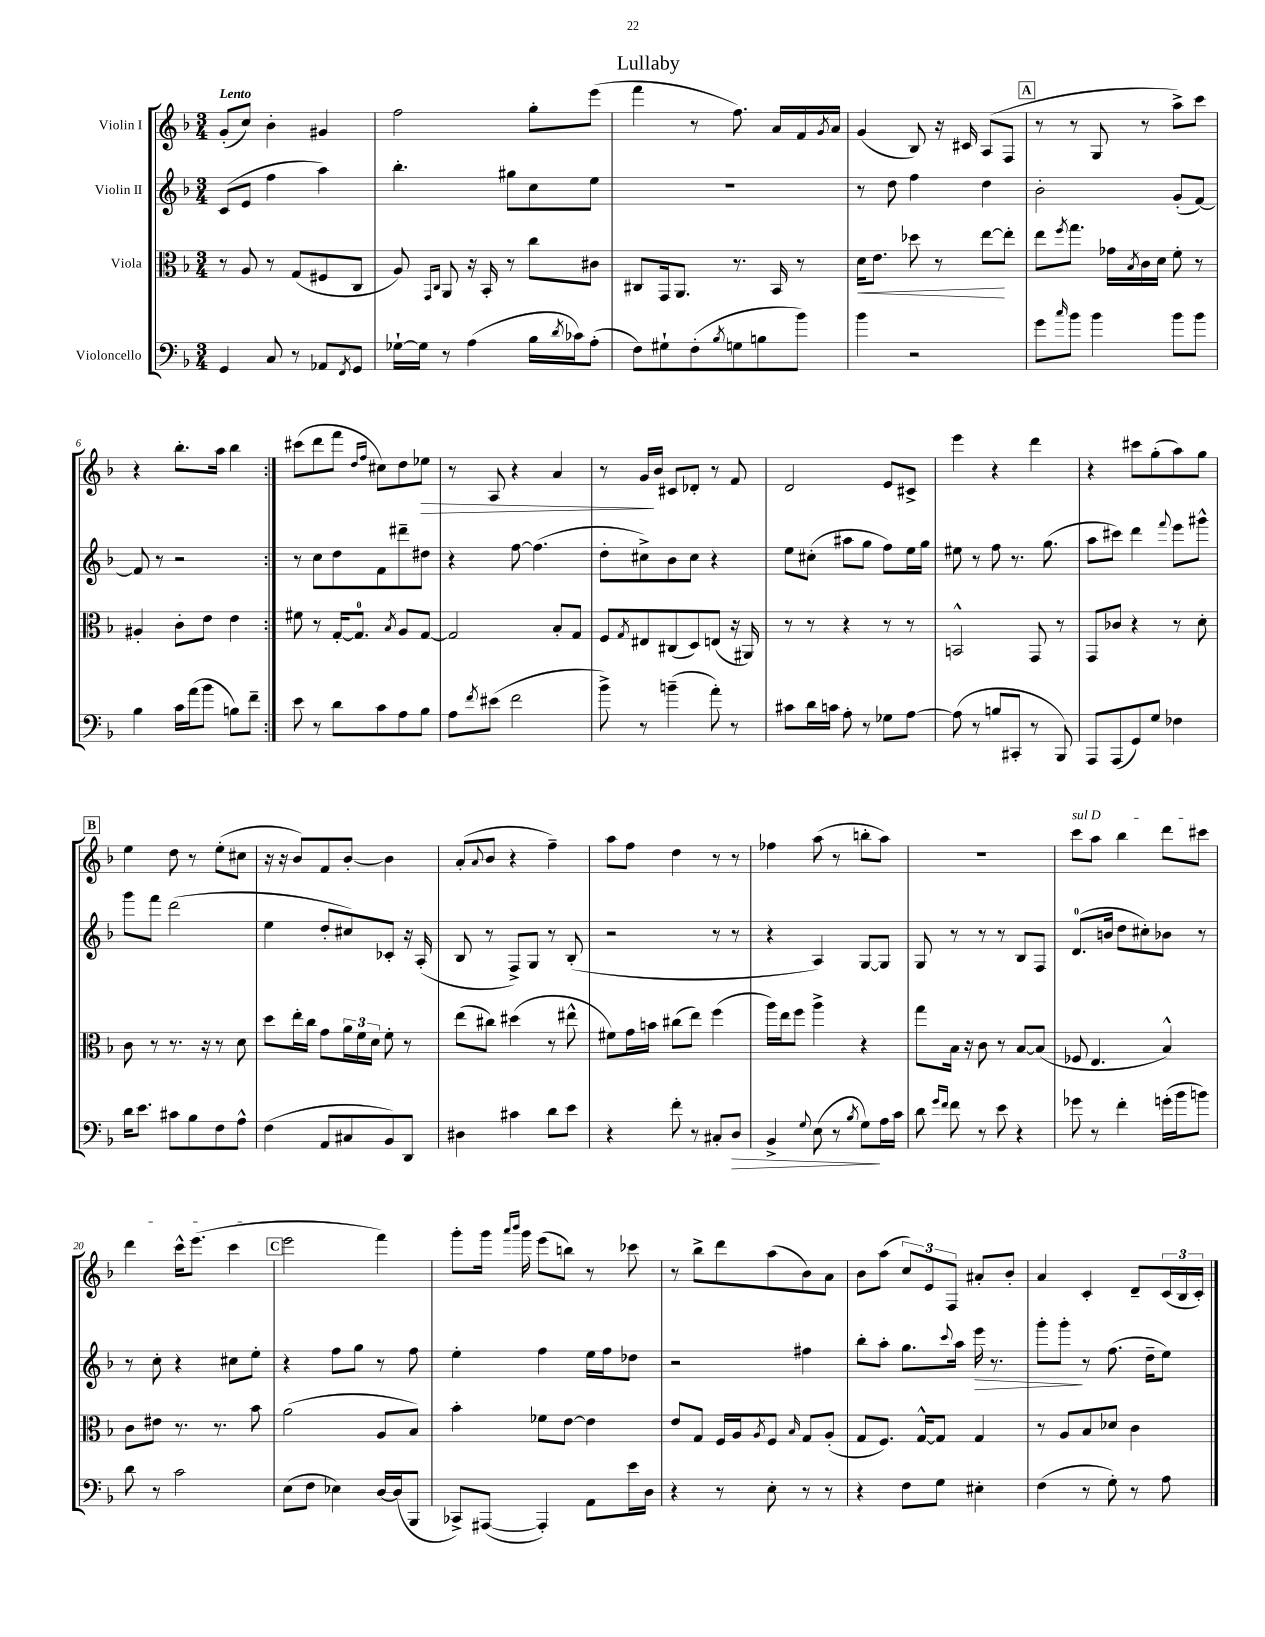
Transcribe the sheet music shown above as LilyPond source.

\header { title = "Lullaby" }
<<
\new StaffGroup <<
\new Staff = "s0" \with { instrumentName = "Violin I" } {
    \clef treble \key f \major \numericTimeSignature \time 3/4 \tempo "Lento"
    \repeat volta 2 { g'8-.( c''8) bes'4-. gis'4 |
    f''2 g''8-. e'''8( |
    f'''4 r8 f''8.) a'16 f'16 \acciaccatura { g'8 } a'16 |
    g'4( bes8) r16 cis'16 a8( f8 |
    \mark \markup { \box "A" } r8 r8 g8 r8 a''8->) c'''8 |
    r4 bes''8.-. a''16 bes''4 | }
    cis'''8( d'''8 f'''8 \grace { d''16 f''16 } cis''8) d''8 ees''8\> |
    r8 a8 r4 a'4 |
    r8 g'16\! bes'16 cis'8 des'8-. r8 f'8 |
    d'2 e'8 cis'8-> |
    e'''4 r4 d'''4 |
    r4 cis'''8 g''8-.( a''8) g''8 |
    \mark \markup { \box "B" } e''4 d''8 r8 e''8-.( cis''8 |
    r16 r16 bes'8) f'8 bes'8~-. bes'4 |
    a'8-.( \appoggiatura { a'8 } bes'8 r4 f''4--) |
    a''8 f''8 d''4 r8 r8 |
    fes''4 a''8( r8 b''8-. a''8) |
    R2. |
    \once \override TextSpanner.bound-details.left.text = \markup { \italic "sul D" } c'''8\startTextSpan a''8 bes''4 d'''8 cis'''8 |
    d'''4 c'''16-^ e'''8.( c'''4\stopTextSpan |
    \mark \markup { \box "C" } e'''2 f'''4) |
    g'''8-. g'''16 \grace { a'''16 bes'''16 } g'''16 e'''8( b''8) r8 ces'''8 |
    r8 bes''8-> d'''8 a''8( bes'8) a'8 |
    bes'8 a''8( \tuplet 3/2 { c''8) e'8 f8 } ais'8-. bes'8-. |
    a'4 c'4-. d'8-- \tuplet 3/2 { c'16( bes16 c'16-.) } \bar "|." |
}
\new Staff = "s1" \with { instrumentName = "Violin II" } {
    \clef treble \key f \major \numericTimeSignature \time 3/4
    \repeat volta 2 { c'8( e'8 f''4 a''4) |
    bes''4.-. gis''8 c''8 e''8 |
    R2. |
    r8 d''8 f''4 d''4 |
    \mark \markup { \box "A" } bes'2-. g'8-.( f'8~) |
    f'8 r8 r2 | }
    r8 c''8 d''8 f'8 dis'''8-- dis''8 |
    r4 f''8~ f''4.( |
    d''8-. cis''8->) bes'8 cis''8 r4 |
    e''8 cis''8-.( ais''8 g''8 f''8) e''16 g''16 |
    eis''8 r8 f''8 r8. g''8.( |
    a''8 cis'''8) d'''4 \appoggiatura { f'''8 } e'''8 gis'''8-^ |
    \mark \markup { \box "B" } g'''8 f'''8 d'''2( |
    e''4 d''8-. cis''8) ces'8-. r16 a16-.( |
    bes8 r8 f8->) g8 r8 bes8-.( |
    r2 r8 r8 |
    r4 a4) g8~ g8 |
    g8 r8 r8 r8 bes8 f8 |
    d'8.-0( b'16 d''8 cis''8-.) bes'8 r8 |
    r8 c''8-. r4 cis''8 e''8-. |
    \mark \markup { \box "C" } r4 f''8 g''8 r8 f''8 |
    e''4-. f''4 e''16 f''16 des''8 |
    r2 fis''4 |
    bes''8-. a''8-. g''8. \appoggiatura { c'''8 } a''16 e'''16\> r8. |
    g'''8-. g'''8-.\! r8 f''8.( d''16-- e''8) \bar "|." |
}
\new Staff = "s2" \with { instrumentName = "Viola" } {
    \clef alto \key f \major \numericTimeSignature \time 3/4
    \repeat volta 2 { r8 a8 r8 g8( fis8 c8 |
    a8) \grace { g,16 c16 } a,8 r16 bes,16-. r8 c''8 cis'8 |
    cis8 g,16 a,8. r8. bes,16 r8 |
    d'16\< e'8. des''8 r8 e''8~\! e''8-. |
    \mark \markup { \box "A" } e''8 \acciaccatura { f''8 } g''8. ges'16 \acciaccatura { bes8 } c'16 d'16 f'8-. r8 |
    ais4-. c'8-. e'8 e'4 | }
    fis'8 r8 g16~-. g8.-0 \acciaccatura { bes8 } a8 g8~ |
    g2 bes8-. g8 |
    f8 \acciaccatura { g8 } eis8 cis8( d8) e8( r16 ais,16) |
    r8 r8 r4 r8 r8 |
    b,2-^ g,8 r8 |
    g,8 ces'8 r4 r8 d'8-. |
    \mark \markup { \box "B" } c'8 r8 r8. r16 r8 d'8 |
    d''8 e''16-. c''16 g'8 \tuplet 3/2 { a'16 f'16 d'16 } f'8-. r8 |
    e''8( cis''8) dis''4( r8 eis''8-^ |
    fis'8) g'16 b'16 cis''8( e''8) f''4( |
    a''16) e''16 f''8 a''4-> r4 |
    g''8 bes16 r16 c'8 r8 bes8~ bes8( |
    fes8 e4. bes4-^) |
    c'8 eis'8 r8. r8. bes'8 |
    \mark \markup { \box "C" } a'2( a8 bes8) |
    bes'4-. fes'8 e'8~ e'4 |
    e'8 g8 f16 a16 \acciaccatura { a8 } f8 \grace { bes16 } g8 a8-.( |
    g8 f8.) g16~-^ g8 g4 |
    r8 a8 bes8 des'8 c'4 \bar "|." |
}
\new Staff = "s3" \with { instrumentName = "Violoncello" } {
    \clef bass \key f \major \numericTimeSignature \time 3/4
    \repeat volta 2 { g,4 c8 r8 aes,8 \acciaccatura { f,8 } g,8 |
    ges16~-! ges16 r8 a4( bes16 \acciaccatura { d'8 } ces'16) a8-.( |
    f8) gis8-! f8-.( \acciaccatura { bes8 } g8 b8 bes'8) |
    bes'4 r2 |
    \mark \markup { \box "A" } g'8 \grace { c''16 } bes'8 bes'4 bes'8 bes'8 |
    bes4 c'16 a'16( bes'8 b8) f'8-- | }
    e'8 r8 d'8 c'8 a8 bes8 |
    a8 \acciaccatura { f'8 } eis'8( f'2 |
    bes'8->) r8 b'4--( a'8-.) r8 |
    cis'8 d'16 c'16 a8-. r8 ges8 a8~ |
    a8( r8 b8 cis,8-. r8 bes,,8) |
    a,,8 a,,8( g,8) g8 fes4 |
    \mark \markup { \box "B" } d'16 e'8. cis'8 bes8 f8 a8-^ |
    f4( a,8 cis8 bes,8) d,8 |
    dis4 cis'4 d'8 e'8 |
    r4 f'8-. r8 cis8-. d8\> |
    bes,4-> \appoggiatura { g8 } e8( r8 \acciaccatura { bes8 } g8\!) a16 c'16 |
    d'8 \grace { g'16 f'16 } f'8 r8 e'8 r4 |
    ges'8 r8 f'4-. g'16-.( bes'16 b'8) |
    d'8 r8 c'2 |
    \mark \markup { \box "C" } e8( f8 ees4) d16~ d16( bes,,8 |
    ces,8->) ais,,8~( ais,,4-.) a,8 e'16 d16 |
    r4 r8 e8-. r8 r8 |
    r4 f8 g8 eis4-. |
    f4( r8 g8-.) r8 a8 \bar "|." |
}
>>
>>
